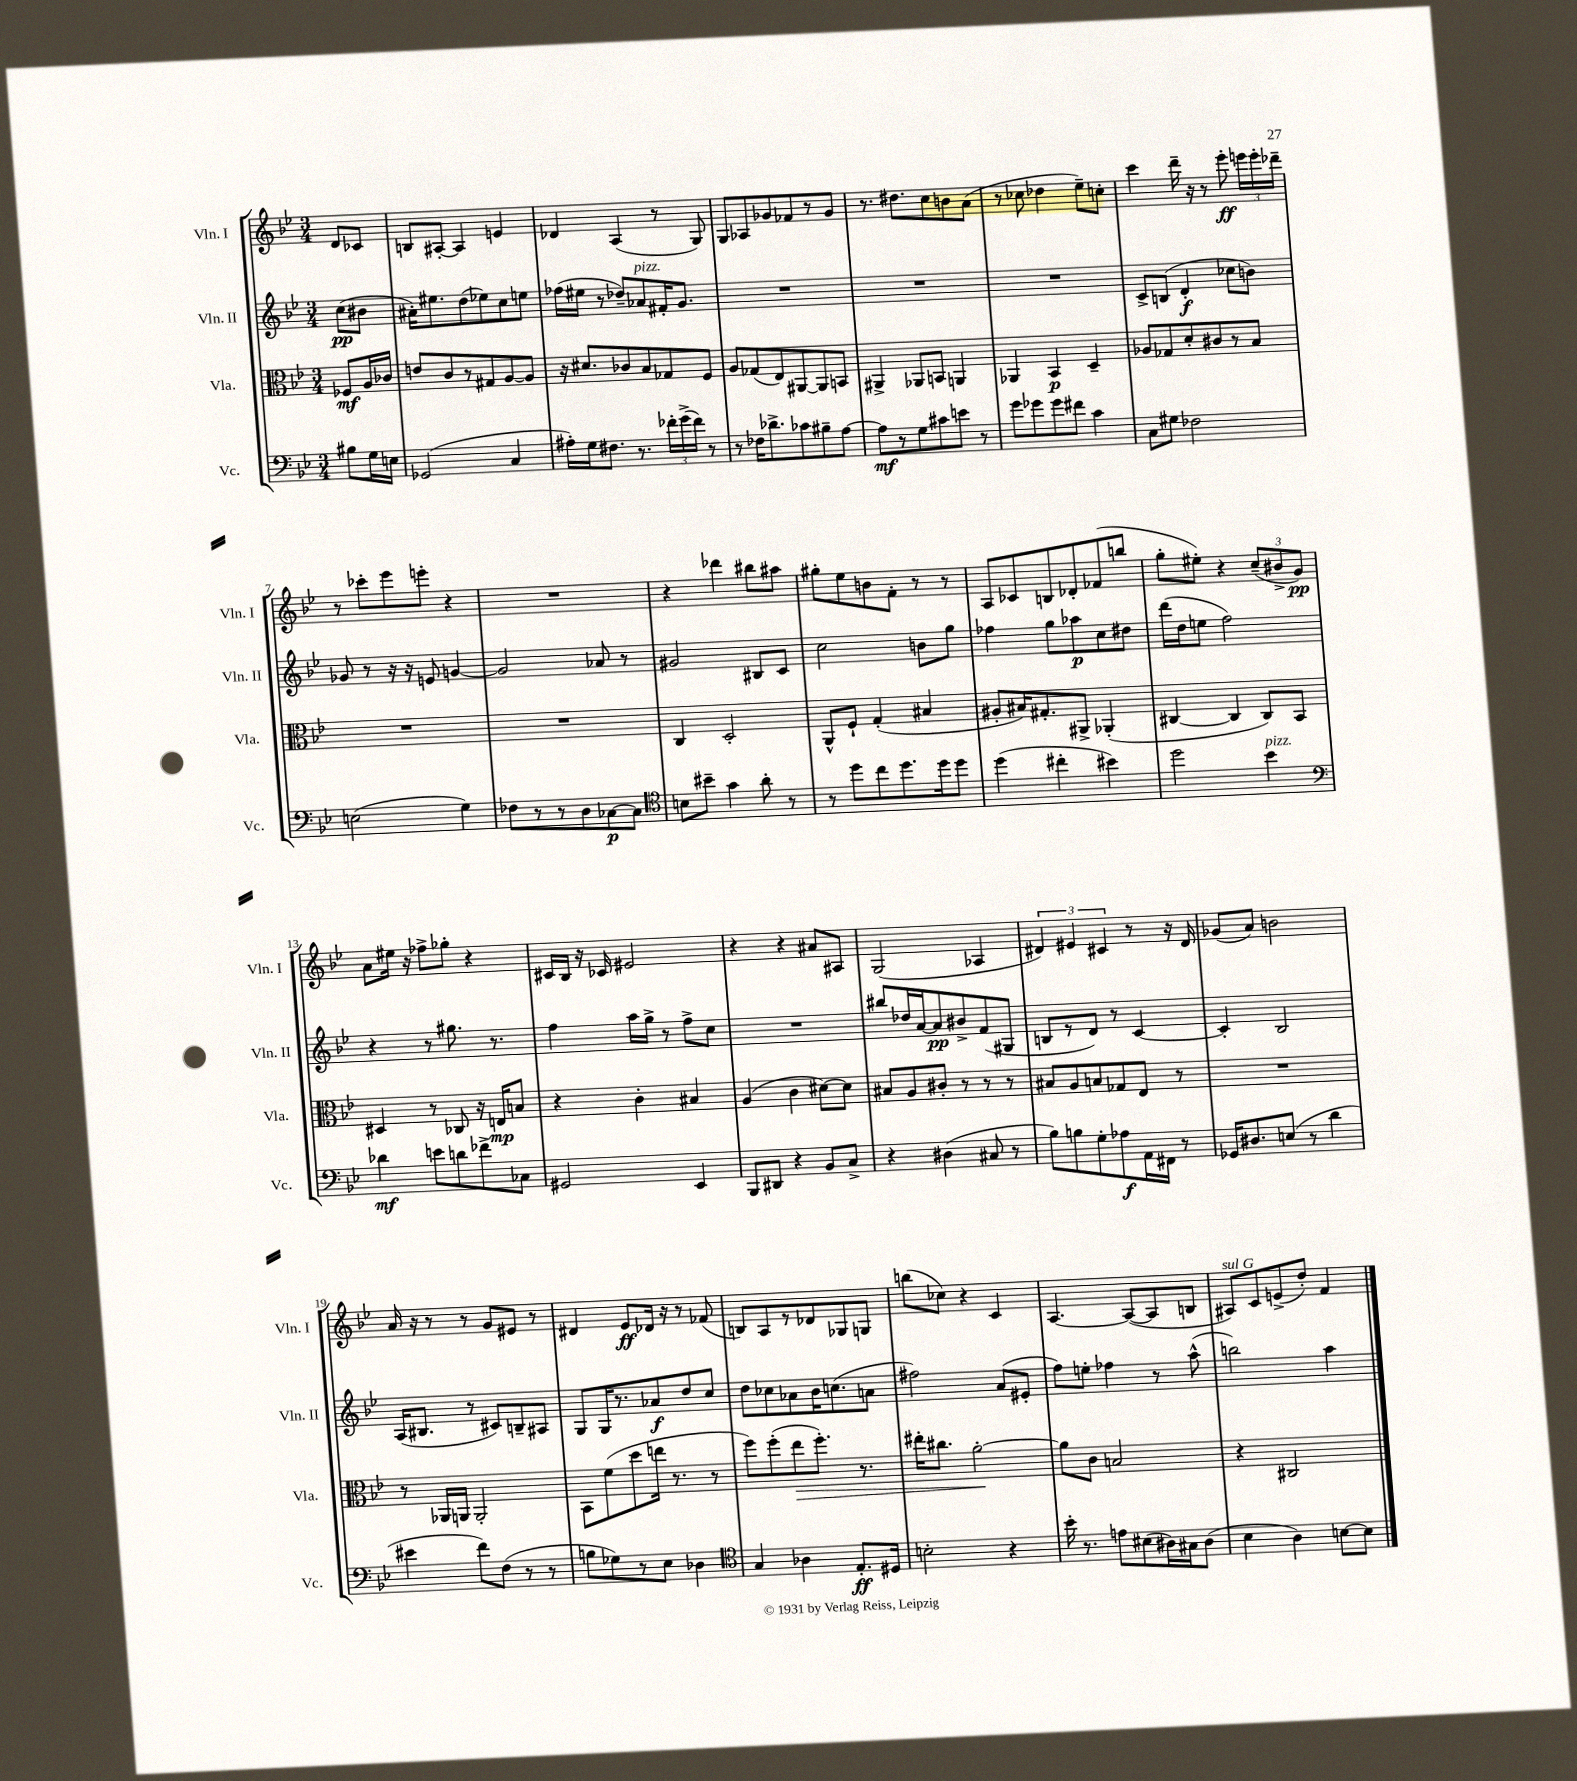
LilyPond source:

<<
\new StaffGroup <<
\new Staff = "s0" \with { instrumentName = "Vln. I" shortInstrumentName = "Vln. I" } {
    \clef treble \key bes \major \numericTimeSignature \time 3/4 \partial 4
    \autoBeamOff d'8[ ces'8] |
    b8[ ais8]~-. ais4 e'4 |
    des'4 a4( r8 g8) |
    g8[ aes8 ges'8 fes'8 r8 ges'8] |
    r8. dis''8.[ c''8 b'8 a'8]( |
    r8 ces''8 des''4 ees''8[--) c''8]-. |
    c'''4 d'''16-- r16 r8 ees'''8-.\ff \tuplet 3/2 { e'''16[ e'''16-. des'''16]-- } |
    r8 ces'''8[-. ees'''8 e'''8]-. r4 |
    R2. |
    r4 des'''4 bis''8[ ais''8] |
    gis''8[-. ees''8 b'8 f'8]-. r8 r8 |
    a8[ ces'8 b8 des'8-. fes'8( b''8] |
    g''8[-. eis''8]-.) r4 \tuplet 3/2 { c''8[--( bis'8-> g'8]\pp) } |
    a'8[ eis''16] r16 fes''8[-> ges''8]-. r4 |
    cis'16[ bes16] r16 ces'16 eis'2 |
    r4 r4 ais'8[ ais8] |
    g2( aes4 |
    \tuplet 3/2 { dis'4) eis'4 cis'4 } r8 r16 dis'16 |
    ges'8[( a'8]) b'2 |
    a'16 r16 r8 r8 g'8[ eis'8] r8 |
    dis'4 ees'8[\ff des'16] r16 r8 fes'8( |
    b8[) a8 r8 des'8 ges8 g8] |
    b''8[( ces''8]) r4 c'4 |
    a4.~ a8[~( a8 b8] |
    ais8[^\markup { \italic "sul G" }) c'8 e'8->( d''8]-.) f'4 \bar "|." |
}
\new Staff = "s1" \with { instrumentName = "Vln. II" shortInstrumentName = "Vln. II" } {
    \clef treble \key bes \major \numericTimeSignature \time 3/4 \partial 4
    \autoBeamOff c''8[\pp( bis'8] |
    ais'16[-.) eis''8. d''8( ees''8) c''8 e''8] |
    fes''16[( eis''16] r8 des''8[--) aes'8^\markup { \italic "pizz." } fis'16-. g'8.] |
    R2. |
    R2. |
    R2. |
    c'8[-> b8]( d'4-.\f ces''8[ b'8]) |
    ges'8 r8 r16 r16 e'8 g'4~ |
    g'2 aes'8 r8 |
    gis'2 bis8[ c'8] |
    c''2 b'8[ g''8] |
    fes''4 g''8[ aes''8\p c''8 dis''8] |
    d'''16[( d''16 e''8] f''2) |
    r4 r8 gis''8. r8. |
    f''4 a''16[ g''16]-> r8 f''8[-> c''8] |
    R2. |
    bis''8[ des''16 a'16~ a'8\pp bis'8-> f'8( gis8] |
    b8[ r8 d'8]) r8 c'4~ |
    c'4-. bes2 |
    a16[( bis8.] r8 cis'8[) b8-- ais8] |
    g8[ g16 r8. aes'8\f d''8 c''8] |
    d''8[ ces''8 aes'8 bes'16 c''8.( a'8] |
    fis''2) a'8[( eis'8]-. |
    f''8[) e''8]-. fes''4 r8 a''8-^( |
    b''2) a''4 \bar "|." |
}
\new Staff = "s2" \with { instrumentName = "Vla." shortInstrumentName = "Vla." } {
    \clef alto \key bes \major \numericTimeSignature \time 3/4 \partial 4
    \autoBeamOff fes8[\mf a16 ces'16] |
    e'8[ c'8 r8 gis8 a8~ a8] |
    r16 dis'8.[ ces'8 bes8 ges8 f8] |
    a8[ ges8( ees8) ais,8~ ais,8 b,8] |
    ais,4-> aes,8[ b,8] a,4 |
    aes,4 bes,4\p d4-- |
    aes8[ ges8 d'8-. cis'8 r8 bes8] |
    R2. |
    R2. |
    c4 d2-. |
    a,8[-^ f8]-! g4-.( bis4 |
    ais8[-. bis16) gis8.-. ais,8]-> aes,4-.( |
    cis4~ cis4 cis8[) bes,8] |
    dis4 r8 ces8 r16 e16[\mp b8] |
    r4 c'4-. bis4 |
    a4( c'4 dis'8[~) dis'8] |
    bis8[ a8 cis'8]-. r8 r8 r8 |
    bis8[ a8 b8 ges8 ees8] r8 |
    R2. |
    r8 aes,16[ a,16] a,2-. |
    bes,8[ f'8( d''8 e''16] r8. r8 |
    f''8[) f''8-.( ees''8\> f''8.]-.) r8. |
    eis''16[-. cis''8.] a'2~-.\! |
    a'8[ c'8] b2 |
    r4 cis2 \bar "|." |
}
\new Staff = "s3" \with { instrumentName = "Vc." shortInstrumentName = "Vc." } {
    \clef bass \key bes \major \numericTimeSignature \time 3/4 \partial 4
    \autoBeamOff bis8[ g16 e16] |
    ges,2( c4 |
    ais16[-.) g16 fis8.] r8. \tuplet 3/2 { fes'16[-. g'16->( fes'16]) } r8 |
    r8 fes16[ des'8.-> ces'8 bis8-- a8]~ |
    a8[\mf r8 g8 cis'8 e'8] r8 |
    g'8[ ges'8 ges'8 fis'8] c'4 |
    c8[ gis8] fes2 |
    e2( g4) |
    fes8[ r8 r8 d8 ces8~\p ces8] |
    \clef tenor b8[ bis'8]-- g'4 a'8-. r8 |
    r8 d''8[ c''8 d''8. d''16 d''8] |
    d''4( cis''4-. bis'4) |
    d''2 bes'4^\markup { \italic "pizz." } |
    \clef bass des'4\mf e'8[ d'8 fes'8-> ces8] |
    gis,2 ees,4 |
    bes,,8[ dis,8] r4 bes,8[ c8]-> |
    r4 dis4( cis8 r8 |
    bes8[) b8 g8-. aes8\f a,16 fis,16] r8 |
    ges,16[ dis8. e8]( r8 d'4 |
    eis'4 f'8[) f8]( r8 r8 |
    b8[ ges8) r8 ees8] des4 |
    \clef tenor g4 aes4 ees8.[-.\ff dis16] |
    b2-. r4 |
    bes'16-. r8. e'8[ bis8( ais16) gis16 ais8]( |
    bes4 a4) b8[~ b8] \bar "|." |
}
>>
>>
